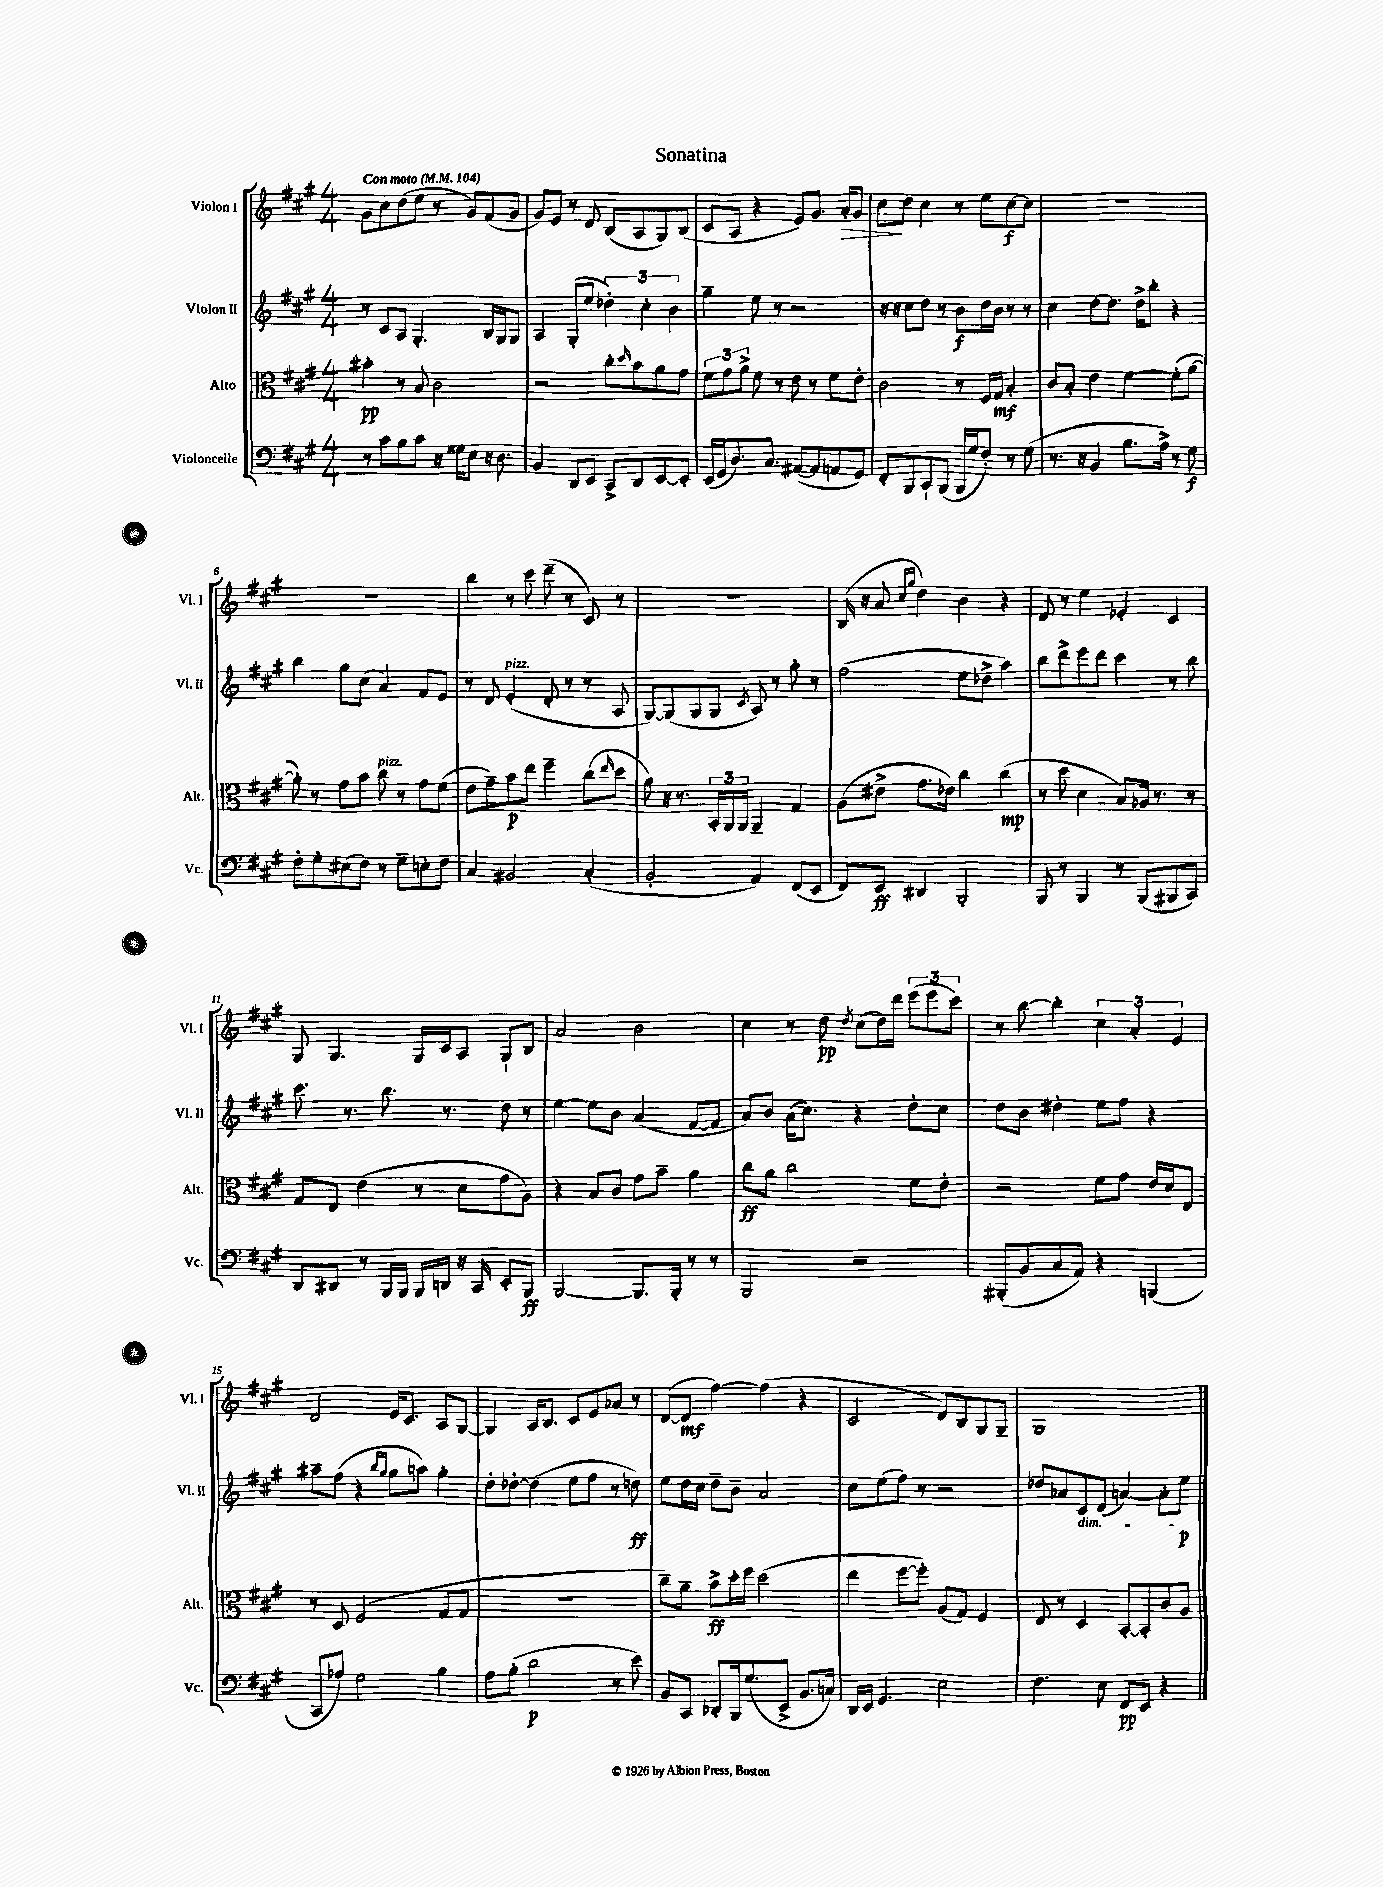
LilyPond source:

\header { title = "Sonatina" }
<<
\new StaffGroup <<
\new Staff = "s0" \with { instrumentName = "Violon I" shortInstrumentName = "Vl. I" } {
    \clef treble \key a \major \numericTimeSignature \time 4/4 \tempo "Con moto" 4 = 104
    gis'8 cis''8 d''8( e''8 r8 gis'8) fis'8( gis'8 |
    gis'8) e'8 r8 d'8 b8( a8 gis8) b8( |
    cis'8 a8 r4 e'8) gis'8. a'16-.\> gis'8 |
    cis''8\! d''8 cis''4 r8 e''8 cis''8~\f cis''8 |
    R1 |
    R1 |
    b''4 r8 cis'''8 d'''8--( r8 cis'8) r8 |
    R1 |
    b16( r16 a'8 \grace { cis''16 gis''16 } d''4) b'4 r4 |
    d'8 r8 e''4 ees'4-. cis'4 |
    gis8 gis4. gis16 cis'16 a8 gis8-! b8 |
    a'2 b'2 |
    cis''4 r8 d''8\pp \acciaccatura { d''8 } cis''8( d''16) d'''16 \tuplet 3/2 { e'''8( e'''8 cis'''8) } |
    r8 b''8~ b''4-. \tuplet 3/2 { cis''4 a'4-. e'4 } |
    d'2 e'16 cis'8. a8 gis8~ |
    gis4 a16 b8. cis'8 e'8 aes'8 r8 |
    d'8~( d'8\mf fis''4~) fis''4( r4 |
    cis'2 d'8) b8 gis8 gis8-- |
    gis1 \bar "|." |
}
\new Staff = "s1" \with { instrumentName = "Violon II" shortInstrumentName = "Vl. II" } {
    \clef treble \key a \major \numericTimeSignature \time 4/4
    r8 cis'8 a8 gis4.-. b16 gis16 gis8 |
    a4 gis8-.( e''8 \tuplet 3/2 { des''4-.) cis''4-. b'4 } |
    gis''4-- e''8 r8 r2 |
    r16 r16 cis''8 d''8 r8 b'8\f d''16 b'16 r8 r8 |
    cis''4 d''8~ d''8. d''16-> b''8-. r4 |
    b''4 gis''8 cis''8( a'4) fis'8 e'8 |
    r8 d'8 e'4-.^\markup { \italic "pizz." }( d'8-. r8 r8 a8 |
    gis8~) gis8( gis8 gis8 \acciaccatura { cis'8 } a8) r8 gis''8-. r8 |
    fis''2( e''8 des''8-> a''4) |
    b''8 d'''8-> e'''8 d'''8 cis'''4 r8 b''8 |
    cis'''8. r8. b''8. r8. d''8 r8 |
    e''4~ e''8 b'8 a'4( fis'8~ fis'8 |
    a'8) b'8 a'16( cis''8.) r4 d''8-. cis''8 |
    d''8 b'8 dis''4-. e''8 fis''8 r4 |
    ais''8-- fis''8( r4 \grace { b''16 gis''16 } gis''8 a''8) gis''4-. |
    d''8-. des''8~-. des''4( e''8 fis''8 r8 d''8\ff) |
    e''8 d''16 cis''16 d''8-- b'8-- a'2 |
    cis''8 e''8( fis''8) r8 r2 |
    des''8 aes'8 cis'8\dim d'8( a'4~) a'8-. e''8\p\! \bar "|." |
}
\new Staff = "s2" \with { instrumentName = "Alto" shortInstrumentName = "Alt." } {
    \clef alto \key a \major \numericTimeSignature \time 4/4
    bis'4-.\pp r8 b8 cis'2 |
    r2 cis''8-. \grace { d''16 } b'8 a'8 gis'8 |
    \tuplet 3/2 { fis'8 gis'8 a'8-> } fis'8 r8 e'8 r8 fis'8 e'8-. |
    cis'2 r8 fis16 gis16\mf b4-. |
    cis'8 b8-. e'4 fis'4~ fis'8-.( a'8~ |
    a'8-.) r8 gis'8 b'8 cis''8^\markup { \italic "pizz." } r8 gis'8 fis'8( |
    e'8 gis'8--) b'8\p e''8 fis''4-- cis''8( \grace { e''16 } d''8 |
    a'8) r16 r8. \tuplet 3/2 { b,16-. a,16 a,16 } a,4-- gis4 |
    a8( eis'8-> gis'8. ees'16) cis''4 cis''4\mp( |
    r8 d''8 d'4 b8) aes16 r8. r8 |
    gis8 e8 e'4( r8 d'8 gis'8 a8) |
    r4 b8 cis'8 gis'8 b'8-- a'4 |
    cis''8\ff a'8 cis''2 fis'8 e'8-. |
    r2 fis'8 gis'8 e'16 d'16 e8 |
    r8 d8 fis2( gis8 gis8 |
    R1 |
    cis''8--) a'8-- b'8->\ff d''16-. fis''16 d''2( |
    e''4 fis''8~ fis''8-.) a8( gis8) fis4 |
    e8 r8 d4 b,8~-. b,8-. cis'8 a8 \bar "|." |
}
\new Staff = "s3" \with { instrumentName = "Violoncelle" shortInstrumentName = "Vc." } {
    \clef bass \key a \major \numericTimeSignature \time 4/4
    r8 cis'8 b8 cis'8 r16 gisis16 e8 r16 d8. |
    b,4 d,8 e,8 cis,8-> d,8 e,8~ e,8-. |
    e,16( gis,16 d8.) cis8. ais,8~( ais,8 a,8 gis,8) |
    fis,8-. b,,8 cis,8-! b,,8( b,,16 gis16 fis8-.) r8 gis8( |
    r8. r16 b,4 b8. a16->) r8 gis8\f |
    fis8-. gis8-. eis8( fis8) r8 gis8-- e8-. fis8 |
    cis4 bis,2 cis4-.( |
    b,2-. a,4) fis,8( e,8 |
    fis,8) e,8\ff dis,4 b,,2-. |
    b,,8 r8 b,,4 r8 b,,8( bis,,8 cis,8) |
    d,8 dis,8 r8 b,,16 b,,16 b,,16 d,16 r16 cis,16 e,8-. b,,8\ff |
    b,,2~ b,,8. b,,16-. r8 r8 |
    b,,2 r2 |
    bis,,8-.( b,8 cis8 a,8) r4 b,,4( |
    cis,8 aes8) gis2 b4 |
    a8 b8-.( d'2\p r8 e'8) |
    b,8 cis,8 des,8-. b,,16 gis8.( e,8-> b,8. c16) |
    d,16 e,16 gis,4. e2 |
    fis4. e8 fis,8\pp e,8 r4 \bar "|." |
}
>>
>>
